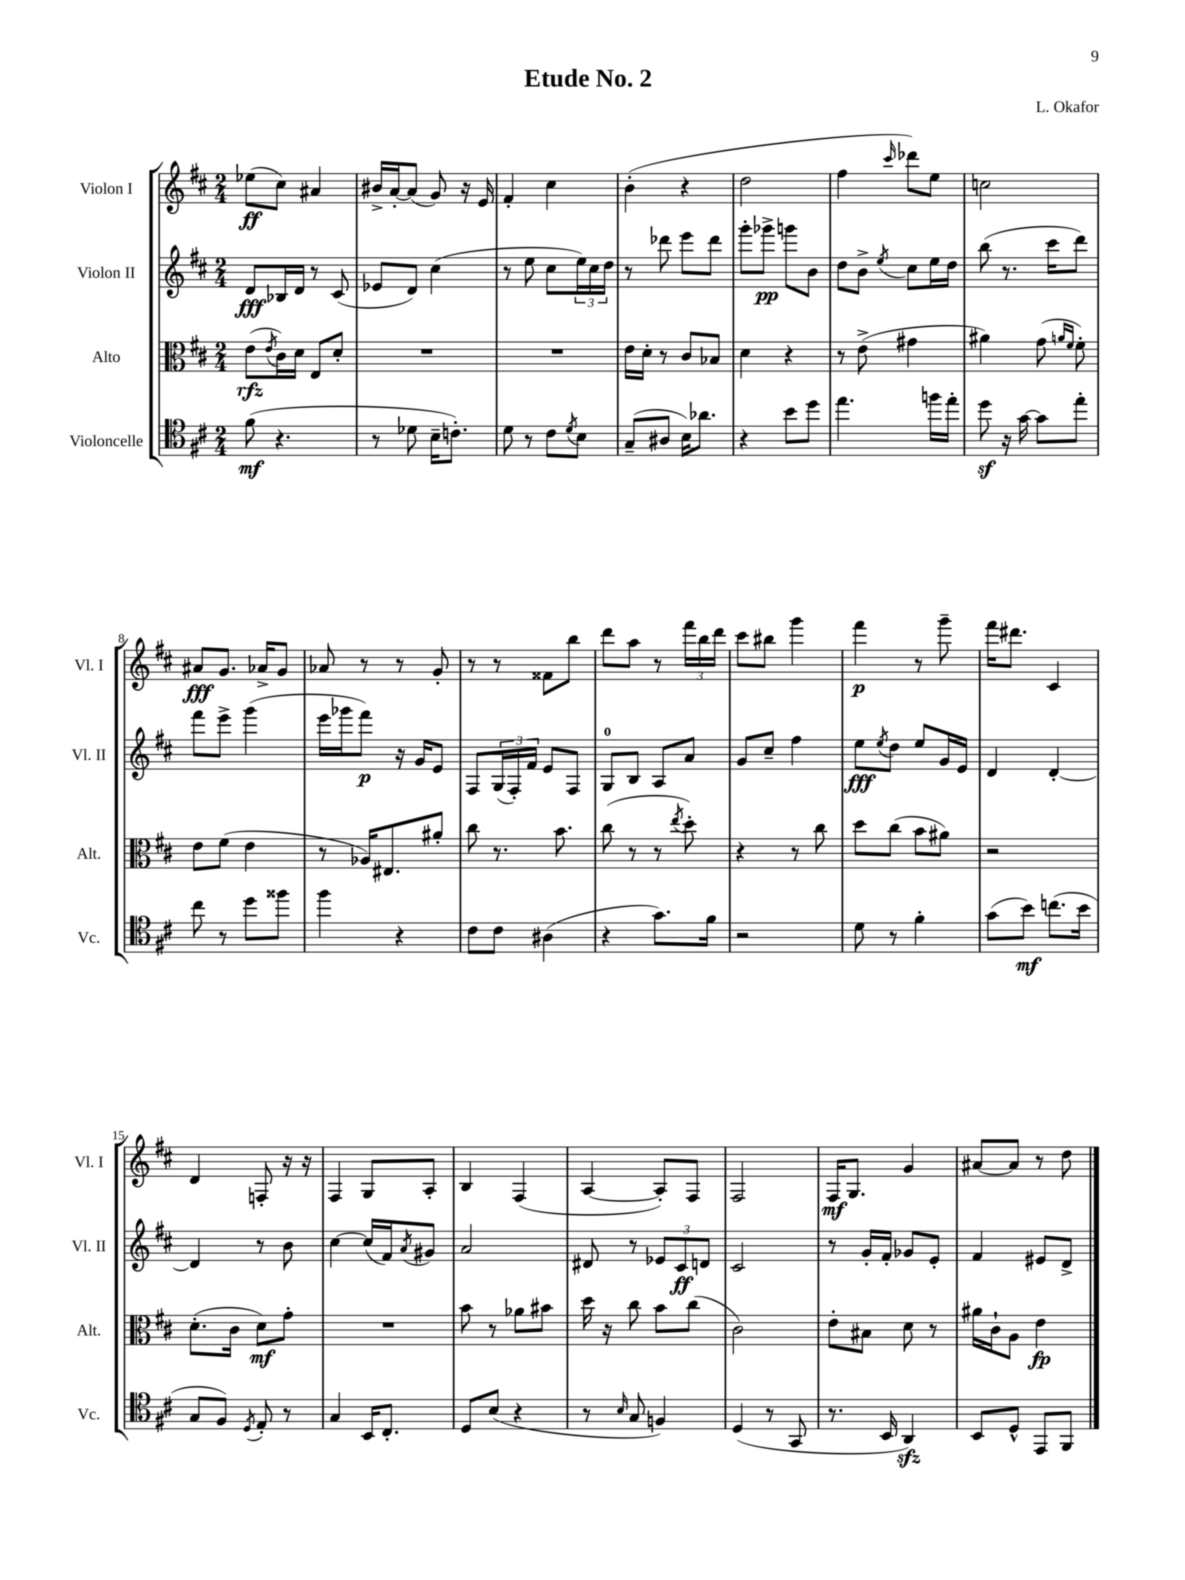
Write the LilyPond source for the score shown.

\header { title = "Etude No. 2" composer = "L. Okafor" }
<<
\new StaffGroup <<
\new Staff = "s0" \with { instrumentName = "Violon I" shortInstrumentName = "Vl. I" } {
    \clef treble \key d \major \numericTimeSignature \time 2/4
    ees''8\ff( cis''8) ais'4 |
    bis'16-> a'16~-. a'8( g'8) r16 e'16 |
    fis'4-. cis''4 |
    b'4-.( r4 |
    d''2 |
    fis''4 \grace { cis'''16 } des'''8) e''8 |
    c''2 |
    ais'8\fff g'8. aes'16-> g'8 |
    aes'8 r8 r8 g'8-. |
    r8 r8 fisis'8 b''8 |
    d'''8 a''8 r8 \tuplet 3/2 { fis'''16 b''16 d'''16 } |
    cis'''8 bis''8 g'''4 |
    fis'''4\p r8 g'''8-- |
    fis'''16 dis'''8. cis'4 |
    d'4 f8-. r16 r16 |
    fis4 g8 a8-. |
    b4 fis4( |
    a4~ a8-.) fis8 |
    fis2 |
    fis16\mf g8. g'4 |
    ais'8~ ais'8 r8 d''8 \bar "|." |
}
\new Staff = "s1" \with { instrumentName = "Violon II" shortInstrumentName = "Vl. II" } {
    \clef treble \key d \major \numericTimeSignature \time 2/4
    d'8\fff bes16 d'16 r8 cis'8( |
    ees'8 d'8) cis''4( |
    r8 e''8 cis''8 \tuplet 3/2 { e''16) cis''16 d''16 } |
    r8 des'''8 e'''8 des'''8 |
    g'''8-. ges'''8->\pp g'''8 b'8 |
    d''8 b'8-> \acciaccatura { e''8 } cis''8 e''16 d''16 |
    b''8( r8. cis'''16 d'''8) |
    fis'''8 e'''8-> g'''4( |
    e'''16 ges'''16 fis'''8\p) r16 g'16 e'8 |
    fis8 \tuplet 3/2 { g16( fis16-.) fis'16 } e'8 fis8 |
    g8-0 b8 a8 a'8 |
    g'8 cis''8-- fis''4 |
    e''8\fff \acciaccatura { e''8 } d''8 e''8 g'16 e'16 |
    d'4 d'4~-. |
    d'4 r8 b'8 |
    cis''4~ cis''16( fis'16) \acciaccatura { a'8 } gis'8 |
    a'2 |
    dis'8 r8 \tuplet 3/2 { ees'8 cis'8\ff d'8 } |
    cis'2 |
    r8 g'16-. fis'16-. ges'8 e'8-. |
    fis'4 eis'8 d'8-> \bar "|." |
}
\new Staff = "s2" \with { instrumentName = "Alto" shortInstrumentName = "Alt." } {
    \clef alto \key d \major \numericTimeSignature \time 2/4
    e'8\rfz( \acciaccatura { e'8 } cis'16) d'16 e8 d'8-. |
    R2 |
    R2 |
    e'16 d'16-. r8 cis'8 bes8 |
    d'4 r4 |
    r8 e'8->( gis'4 |
    ais'4) g'8( \grace { a'16 fis'16 } fis'8-.) |
    e'8 fis'8( e'4 |
    r8 aes16) eis8. ais'8-. |
    cis''8 r8. b'8. |
    cis''8( r8 r8 \acciaccatura { e''8 } d''8-.) |
    r4 r8 cis''8 |
    d''8 cis''8( b'8 ais'8) |
    r2 |
    d'8.-.( cis'16 d'8\mf) g'8-. |
    R2 |
    b'8 r8 aes'8 bis'8 |
    d''16 r16 cis''8 b'8 cis''8( |
    cis'2) |
    e'8-. bis8 d'8 r8 |
    ais'16 cis'16-! a8 e'4\fp \bar "|." |
}
\new Staff = "s3" \with { instrumentName = "Violoncelle" shortInstrumentName = "Vc." } {
    \clef tenor \key d \major \numericTimeSignature \time 2/4
    fis'8\mf( r4. |
    r8 des'8 b16-- c'8.-.) |
    d'8 r8 cis'8 \acciaccatura { d'8 } b8 |
    g8--( ais8 b16) aes'8. |
    r4 b'8 d''8 |
    e''4. f''16 e''16-. |
    d''8\sf r16 g'16~ g'8 e''8-. |
    cis''8 r8 d''8 fisis''8 |
    fis''4 r4 |
    cis'8 cis'8 ais4( |
    r4 g'8.) fis'16 |
    r2 |
    d'8 r8 fis'4-. |
    g'8( b'8\mf) c''8.( b'16 |
    g8 fis8) \acciaccatura { d8 } e8-. r8 |
    g4 b,16 cis8.-. |
    d8 b8( r4 |
    r8 \grace { b16 } g8 f4) |
    d4( r8 g,8 |
    r8. b,16 a,4\sfz) |
    b,8 d8-^ e,8 fis,8 \bar "|." |
}
>>
>>
